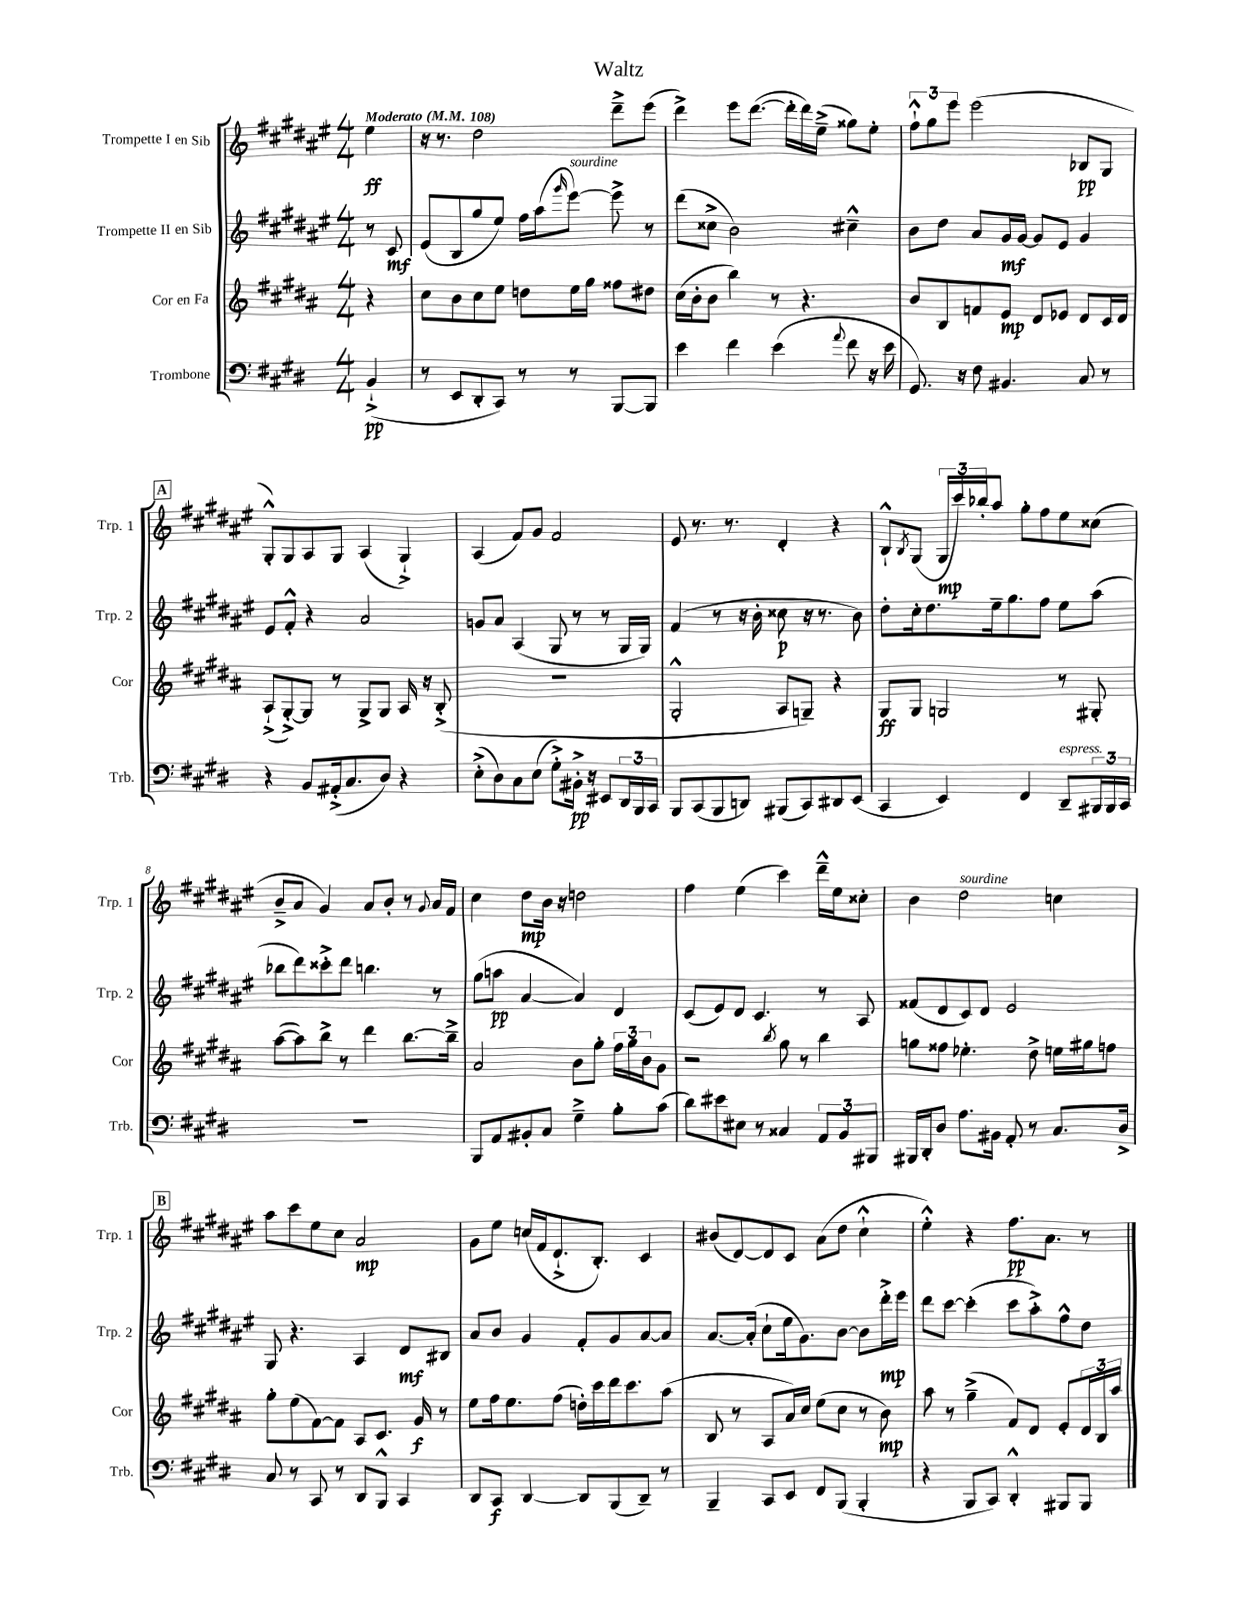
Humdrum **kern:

**kern	**kern	**kern	**kern
*staff4	*staff3	*staff2	*staff1
*clefF4	*clefG2	*clefG2	*clefG2
*k[f#c#g#d#]	*k[f#c#g#d#a#]	*k[f#c#g#d#a#e#]	*k[f#c#g#d#a#e#]
*M4/4	*M4/4	*M4/4	*M4/4
*MM108	*MM108	*MM108	*MM108
(4BB`^/	4r	8r	4ee#\
.	.	8c#/	.
=	=	=	=
8r	8cc#\L	(8e#/L	16r
.	.	.	8.r
8EE/L	8b\	8B/	.
8DD#'/	8cc#\	8gg#/	2dd#\
8CC#/J)	8ee\J	8ee#/J)	.
8r	8dd\L	16ff#\LL	.
.	.	(16aa#\J	.
.	.	16qqggg#/	.
8r	16ee\L	[8eee#\J)	.
.	16gg#\JJ	.	.
[8BBB/L	8ff##\L	8eee#^\]	8ddd#~^\L
8BBB/]J	8dd#\J	8r	(8eee#\J
=	=	=	=
4e\	(16cc#\LL	(8ddd#\L	4ddd#^\)
.	16b'\J	.	.
.	8b\J	8cc##^\J	.
4f#\	4bb\)	2b\)	8eee#\L
.	.	.	([8.ddd#\J
(4e\	8r	.	.
.	.	.	16ddd#'\]LL
.	4.r	.	16ddd#\)
.	.	.	(16ee#~^\JJ
8qqa/	.	.	.
8f#\	.	4cc#~^^\	8gg##\L)
16r	.	.	8ee#'\J
16e\	.	.	.
=	=	=	=
8.GG#/)	8b/L	8b\L	12ff#`^^\L
.	.	.	12gg#\
.	8B/	8dd#\J	.
.	.	.	12eee#\J
16r	.	.	.
8F#\	8f/	8a#/L	(2eee#\
4.BB#/	8e/J	16g#/L	.
.	.	[16g#/JJ	.
.	8d#/L	8g#/]L	.
.	8e-/J	8e#/J	.
8C#/	8d#/L	4g#/	8B-/L
8r	16c#/L	.	8G#/J
.	16d#/JJ	.	.
=	=	=	=
4r	(8A#`^/L	8e#/L	8G#'^^/L)
.	[8G#'^/)	8f#'^^/J	8G#/
8BB/L	8G#/]J	4r	8A#/
(16AA#'^/k	8r	.	8G#/J
8.C#/	.	.	.
.	8G#^/L	2a#/	(4A#/
8D#/J)	8G#/J	.	.
4r	16A#/	.	4G#`^/)
.	16r	.	.
.	(8B'^/	.	.
=	=	=	=
(8E'^\L	1r	8g/L	(4A#/
8D#\)	.	8a#/J	.
8C#\	.	(4A#/	8f#/L)
(8E\J	.	.	8g#/J
8G#'^\L)	.	8G#/	2f#/
16BB#'^\Jk	.	8r	.
16r	.	.	.
8EE#/L	.	8r	.
24DD#/L	.	16G#/LL	.
24BBB/	.	.	.
.	.	16G#/JJ)	.
24CC#/JJ	.	.	.
=	=	=	=
8BBB/L	2G#'^^/	(4f#/	8e#/
(8CC#/	.	.	8.r
8BBB/	.	8r	.
.	.	.	8.r
8DD/J)	.	16r	.
.	.	16b'\	.
(8BBB#/L	8A#/L	8cc##\	4d#'/
8CC#/)	8G~/J)	16r	.
.	.	8.r	.
8DD#/	4r	.	4r
(8EE/J	.	8b\)	.
=	=	=	=
4CC#/	8G#/L	8dd#'\L	8B`^^/L
.	.	.	8qB/
.	8G#/J	16cc#'\k	(8G#/J
.	.	8.dd#\	.
4EE/)	2G/	.	24G#/LL
.	.	.	24ccc#/)
.	.	.	24bb-'/J
.	.	16ee#~\k	8aa#/J
.	.	8.gg#\	.
4FF#/	.	.	8gg#'\L
.	.	8ff#\J	8ff#\
8DD#~/L	8r	8ee#\L	8ee#\
24BBB#/L	8G#'/	(8aa#\J	(8cc##\J
24BBB#/	.	.	.
24CC#/JJ	.	.	.
=	=	=	=
1r	([8aa#\L	8bb-\L	8b~^/L
.	8aa#\])	8ddd#\)	8a#/J
.	8bb^\J	8ccc##'^\	4g#/)
.	8r	8ddd#\J	.
.	4ddd#\	4.bb\	8a#/L
.	.	.	8b'/J
.	[8.bb\L	.	8r
.	.	.	8qqg#/
.	.	8r	16a#/LL
.	16bb~^\]Jk	.	16f#/JJ
=	=	=	=
8BBB/L	2a#/	(8gg#\L	4cc#\
8AA/	.	8aa\J	.
8BB#'/	.	[4a#/	8dd#\L
8C#/J	.	.	16b\Jk
.	.	.	16r
4G#~^\	8b\L	4a#/])	2dd\
.	8gg#'\J	.	.
8B'\L	24ff#\LL	4d#/	.
.	24gg#\	.	.
.	24b\J	.	.
(8c#\J	8g#\J	.	.
=	=	=	=
8d#\L)	2r	(8c#/L	4ff#\
8e#\	.	8e#/)	.
8E#\J	.	8d#/J	(4ee#\
8r	.	4.c#/	.
.	8qbb/	.	.
4C##/	8gg#\	.	4ccc#\)
.	8r	.	.
12AA/L	4bb\	8r	16ddd#~^^\LL
.	.	.	16ee#\J
12BB/	.	.	.
.	.	8A#/	8cc##'\J
12BBB#/J	.	.	.
=	=	=	=
16BBB#/LL	8gg\L	(8f##/L	4b\
16DD#'/J	.	.	.
8D#/J	8ff##\J	8d#/	.
8.A\L	4.ee-'\	8c#/)	2dd#\
.	.	8d#/J	.
16BB#\Jk	.	.	.
8AA'/	.	2e#/	.
8r	8dd#^\	.	.
8.C#/L	16ee\LL	.	4cc\
.	16gg#\J	.	.
.	8ff\J	.	.
16D#^/Jk	.	.	.
=	=	=	=
8C#/	8gg#'\L	8G#/	8aa#\L
8r	(8ee\	4.r	8ccc#\
8CC#/	[8f#\)	.	8ee#\
8r	8f#\]J	.	8cc#\J
8DD#/L	8A#/L	4A#/	2a#/
8BBB^^/J	8.c#/J	.	.
4CC#/	.	8d#/L	.
.	16g#/	.	.
.	8r	8B#/J	.
=	=	=	=
8DD#/L	8ee\L	8a#/L	8g#\L
8CC#/J	16ff#\k	8b/J	8ee#\J
.	8.ee\	.	.
[4DD#/	.	4g#/	(16cc/LL
.	.	.	16f#/J
.	(8ff#\J	.	8.d#`^/
8DD#/]L	16dd'\LL)	8f#'/L	.
.	16ccc#\	.	8.B'/J)
(8BBB/	16ddd#\J	8g#/	.
.	8.ccc#\	.	.
8DD#~/J)	.	[8a#/	4c#/
8r	(8aa#\J	8a#/]J	.
=	=	=	=
4BBB~/	8B/	[8.a#/L	(8b#/L
.	8r	.	[8d#/)
.	.	(16a#'/]Jk	.
8CC#/L	8A#/L	8cc#`\L	8d#/]
8EE/J	16a#/L)	16ee#\k	8c#/J
.	16cc#/JJ	8.g#\)	.
8FF#/L	(8ee\L	.	(8a#\L
(8BBB/J	8cc#\J	[8b\J	8dd#\J
4BBB'/	8r	8b\]L	4cc#`^^\
.	8b\)	16ddd#'^\L	.
.	.	16eee#\JJ	.
=	=	=	=
4r	8aa#\	8ddd#\L	4ee#'^^\)
.	8r	[8ccc#\J	.
8BBB/L	(4gg#~^\	(4ccc#'\]	4r
8CC#/J)	.	.	.
4DD#'^^/	8f#/L)	8ccc#\L	8.ff#\L
.	8d#/J	8aa#'^\)	.
.	.	.	8.a#\J
8BBB#/L	8e'/L	8ff#^^\	.
8BBB#/J	24d#/L	8dd#\J	8r
.	24B/	.	.
.	24aa#/JJ	.	.
==	==	==	==
*-	*-	*-	*-
